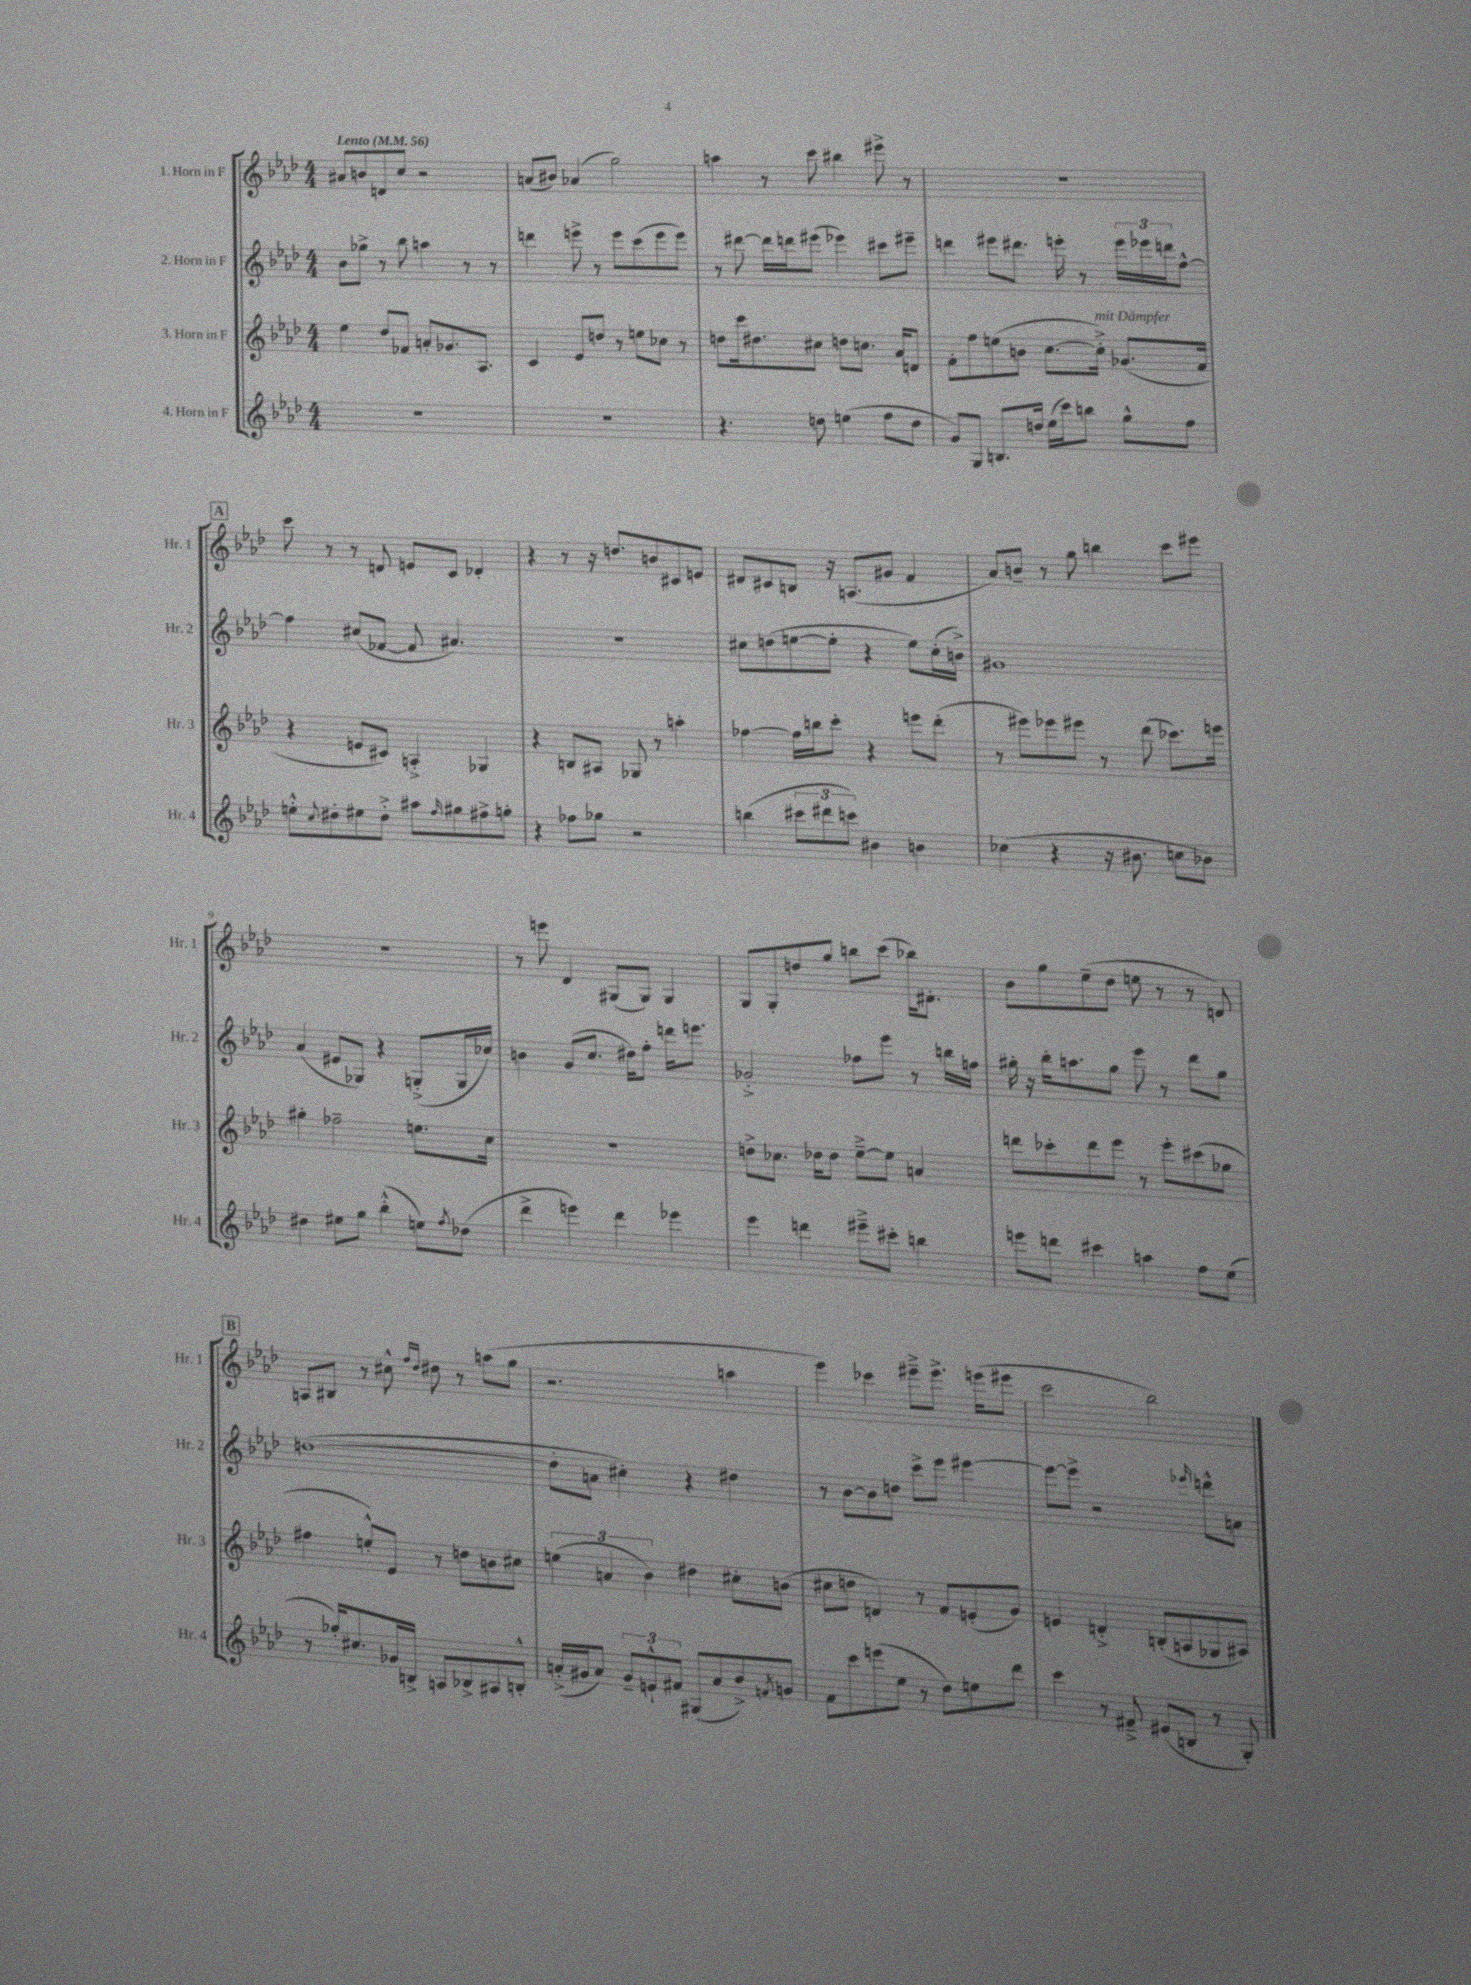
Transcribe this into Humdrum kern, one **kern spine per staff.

**kern	**kern	**kern	**kern
*part4	*part3	*part2	*part1
*staff4	*staff3	*staff2	*staff1
*I"4. Horn in F	*I"3. Horn in F	*I"2. Horn in F	*I"1. Horn in F
*I'Hr. 4	*I'Hr. 3	*I'Hr. 2	*I'Hr. 1
*clefG2	*clefG2	*clefG2	*clefG2
*k[b-e-a-d-]	*k[b-e-a-d-]	*k[b-e-a-d-]	*k[b-e-a-d-]
*M4/4	*M4/4	*M4/4	*M4/4
*MM56	*MM56	*MM56	*MM56
=1	=1	=1	=1
!	!	!	!LO:TX:a:B:t=Lento
1r	4ee-\	8b-\L	8a#X/L
.	.	8gg-X^\J	8bn/
.	8dd-/L	8r	8dn/
.	8f-X/J	8bb-\	8cc/J
.	8an'/L	4aan\	2r
.	8.g-X/	.	.
.	.	8r	.
.	8.A-/J	.	.
.	.	8r	.
=2	=2	=2	=2
1r	4c/	4dddn\	(8an/L
.	.	.	8b#X/J)
.	8e-/L	8eeen^\	(4a-X/
.	8ddn/J	8r	.
.	8r	8eee\L	2gg\)
.	8een\L	(8ccc\	.
.	8cc-X\J	8eee\	.
.	8r	8eee\J)	.
=3	=3	=3	=3
4.r	8ddn\L	8r	4aan\
.	16ccc\k	[8ddd#X\	.
.	8.dd#X\	.	.
.	.	16ddd#\LL]	8r
.	.	16dddn\J	.
8ddn\	8cc#X\J	(8eee#X\J	8ccc\
(4een\	8ddn\L	4eee-X\)	4bb#X\
.	8.ccn\J	.	.
8ff\L	.	8ccc#X\L	8eee#X^\
.	16a-/KL	.	.
8dd\J	8dn/J	8eee#X~\J	8r
=4	=4	=4	=4
8g/L)	8f'\L	4dddn\	1r
8G/J	8ff\	.	.
8.Bn/L	(8een\	8eee#X\L	.
.	8bn\J	8.ddd#X\J	.
16ddn/Jk	.	.	.
(16ee-\LL	[8.cc\L	.	.
16ccc\J)	.	16eeen'\	.
8bbn\J	.	8r	.
!	!LO:TX:a:i:t=mit Dämpfer	!	!
.	16cc'^\Jk])	.	.
8gg^^\L	(8.g-X/L	24eee\LL	.
.	.	24eee-X\	.
.	.	24dddn\J	.
8ff\J	.	[8ff^^\J	.
.	16f/Jk	.	.
!!LO:LB:g=z
!!LO:REH:place=s1:t=A
=5	=5	=5	=5
8een'^^\L	4r	4ff\]	8ccc\
8qqcc/	.	.	.
8dd#X'\	.	.	8r
8ee#X\	8en/L	(8cc#X/L	8r
8dd#'^\J	8c#X/J)	[8f-X/J	8dn/
8aa#X\L	4An'^/	8f-/]	8en/L
16qqff/	.	.	.
8gg#X\	.	4.a#X/)	8c/J
8ff#X^\	4G-X/	.	4d-X'/
8ggn'\J	.	.	.
=6	=6	=6	=6
4r	4r	1r	4r
8ff-X\L	8Bn/L	.	8r
8gg-X\J	8A#X/J	.	16r
.	.	.	8.ddn/L
2r	8G-X/	.	.
.	8r	.	8bn/
.	4aan'\	.	8c#X/
.	.	.	8en/J
=7	=7	=7	=7
(4bbn\	[4ff-X\	8cc#X\L	8d#X/L
.	.	(8ddn\	8c#X/
12ccc#X\L	16ff-\LL]	[8een\	8Bn/J
.	16bbn\J	.	.
12ddd#X\	.	.	.
.	8ccc'\J	8ee'\J]	16r
12cccn\J)	.	.	.
.	.	.	(8.An/L
4b#X\	4r	4r	.
.	.	.	8g#X/J
4bn\	8eeen\L	8ee\L)	4f/
.	(8ddd-'\J	(16cc#'\L	.
.	.	16bn^\JJ)	.
=8	=8	=8	=8
(4cc-X\	8r	1g#X	8a-/L)
.	8eee#X\L)	.	8bn~/J
4r	8eee-X\	.	8r
.	8eee#X\J	.	8gg\
16r	8r	.	4bbn\
8.b#X\	.	.	.
.	(8ddd-\	.	.
8ccn\L	8.ccc-X\L)	.	8ccc\L
8b-X\J)	.	.	8eee#X\J
.	16eeen\Jk	.	.
!!LO:LB:g=z
=9	=9	=9	=9
4dd#X\	4gg#X'\	(4a-/	1r
8ee#X\L	2ff-X~\	8e#X/L	.
8gg\J	.	8G-X/J)	.
(4bb-'^^\	.	4r	.
8een\L)	8.een\L	(8Gn'^/L	.
8qff/	.	.	.
(8dd-X\J	.	16G/L	.
.	16cc\Jk	16cc-X/JJ)	.
=10	=10	=10	=10
4ddd-^\	1r	4bn\	8r
.	.	.	8eeen\
4eeen\)	.	(8g/L	4d-/
.	.	8.cc/J	.
4ddd-\	.	.	(8G#X/L
.	.	16dd#X\KL)	.
.	.	8ff'\J	8G#/J)
4eee-X\	.	16dddn\KL	4G#/
.	.	8.eeen\J	.
=11	=11	=11	=11
4eee-\	8ddn^\L	2g-X'^/	8G/L
.	8.cc-X\J	.	8G'/
4dddn\	.	.	8ddn/
.	16dd-X\KL	.	.
.	8dd-\J	.	8gg/J
8eee#X~^\L	[8ee-~^\L	8ff-X\L	8bbn\L
8ccc#X'\J	8ee-\J]	8eee-\J	(8ccc\J
4bbn\	4an/	8r	16bb-X\KL)
.	.	.	8.d#X'\J
.	.	16bbn\LL	.
.	.	16ffn\JJ	.
=12	=12	=12	=12
8eeen\L	8dddn\L	16gg#X'\	8b-\L
.	.	16r	.
8dddn\J	8ccc-X'\	16bb-'\KL	8gg\
.	.	8.aan\	.
4ccc#X\	8ddd\	.	(8ee-~\
.	8eee-\J	8gg#\J	8dd-\J
4aan\	8r	8eee-\	8een\
.	8eee-'\L	8r	8r
8ff\L	(8ccc#X\	8ddd-\L	8r
(8ee-\J	8gg-X\J	8gg#\J	8dn/)
!!LO:LB:g=z
!!LO:REH:place=s1:t=B
=13	=13	=13	=13
8r	4ff#X\	([1ddn	8An/L
16gg-X'/KL)	.	.	8B#X/J
8.cc#X/	.	.	.
.	8een'^^/L)	.	8r
16g-X/L	8e-/J	.	8cc#X^^\
16Bn^/JJ	.	.	.
.	.	.	16qqff/LL
.	.	.	16qqdd-/JJ
8An/L	8r	.	8dd#X\
8B-X^/	8ddn\L	.	8r
8A#X/	8bn\	.	(8aan\L
8Bn'^^/J	8cc#X\J	.	8gg\J
=14	=14	=14	=14
(16an'^/LL	(6een\	8dd'\L]	2.r
16g#X/J	.	.	.
8a/J)	.	8an\J	.
.	6an/	.	.
12g#~/L	.	4cc#X'\)	.
12en`^^/	6b-\)	.	.
12f#X/J	.	.	.
(8G#X/L	4dd#X\	4r	.
8a/	.	.	.
8b-^/)	8cc#X'\L	4dd#X\	4aan\
8qfn/	.	.	.
8gn/J	(8bn\J	.	.
=15	=15	=15	=15
8f\L	8cc#X\L	8r	4eee-\)
8ccc\	8ddn\J	[8b-\L	.
(8eeen\	4dn/)	8b-\]	4ccc-X\
8ee-\J	.	8ddn\J	.
8r	8r	8ccc^\L	8eee#X~^\L
8dd-\L)	8f/L	8eee-\J	8.eee#^\J
8een\	(8en'/	[4eee#X\	.
.	.	.	(16eeen\KL
8ddd-\J	8g/J)	.	8eee#X\J
=16	=16	=16	=16
4ccc\	4en/	8eee#\L_	2ccc\
.	.	8eee#^\J]	.
8r	4dn'^/	2r	.
8f#X~^/	.	.	.
(8e#X/L	(8Bn'/L	.	2bb-\)
8Bn/J	8An/	.	.
.	.	16qqeee-X/	.
8r	8G-X/	8dddn^^\L	.
8G'/)	8A#X/J)	8an\J	.
==	==	==	==
*-	*-	*-	*-
